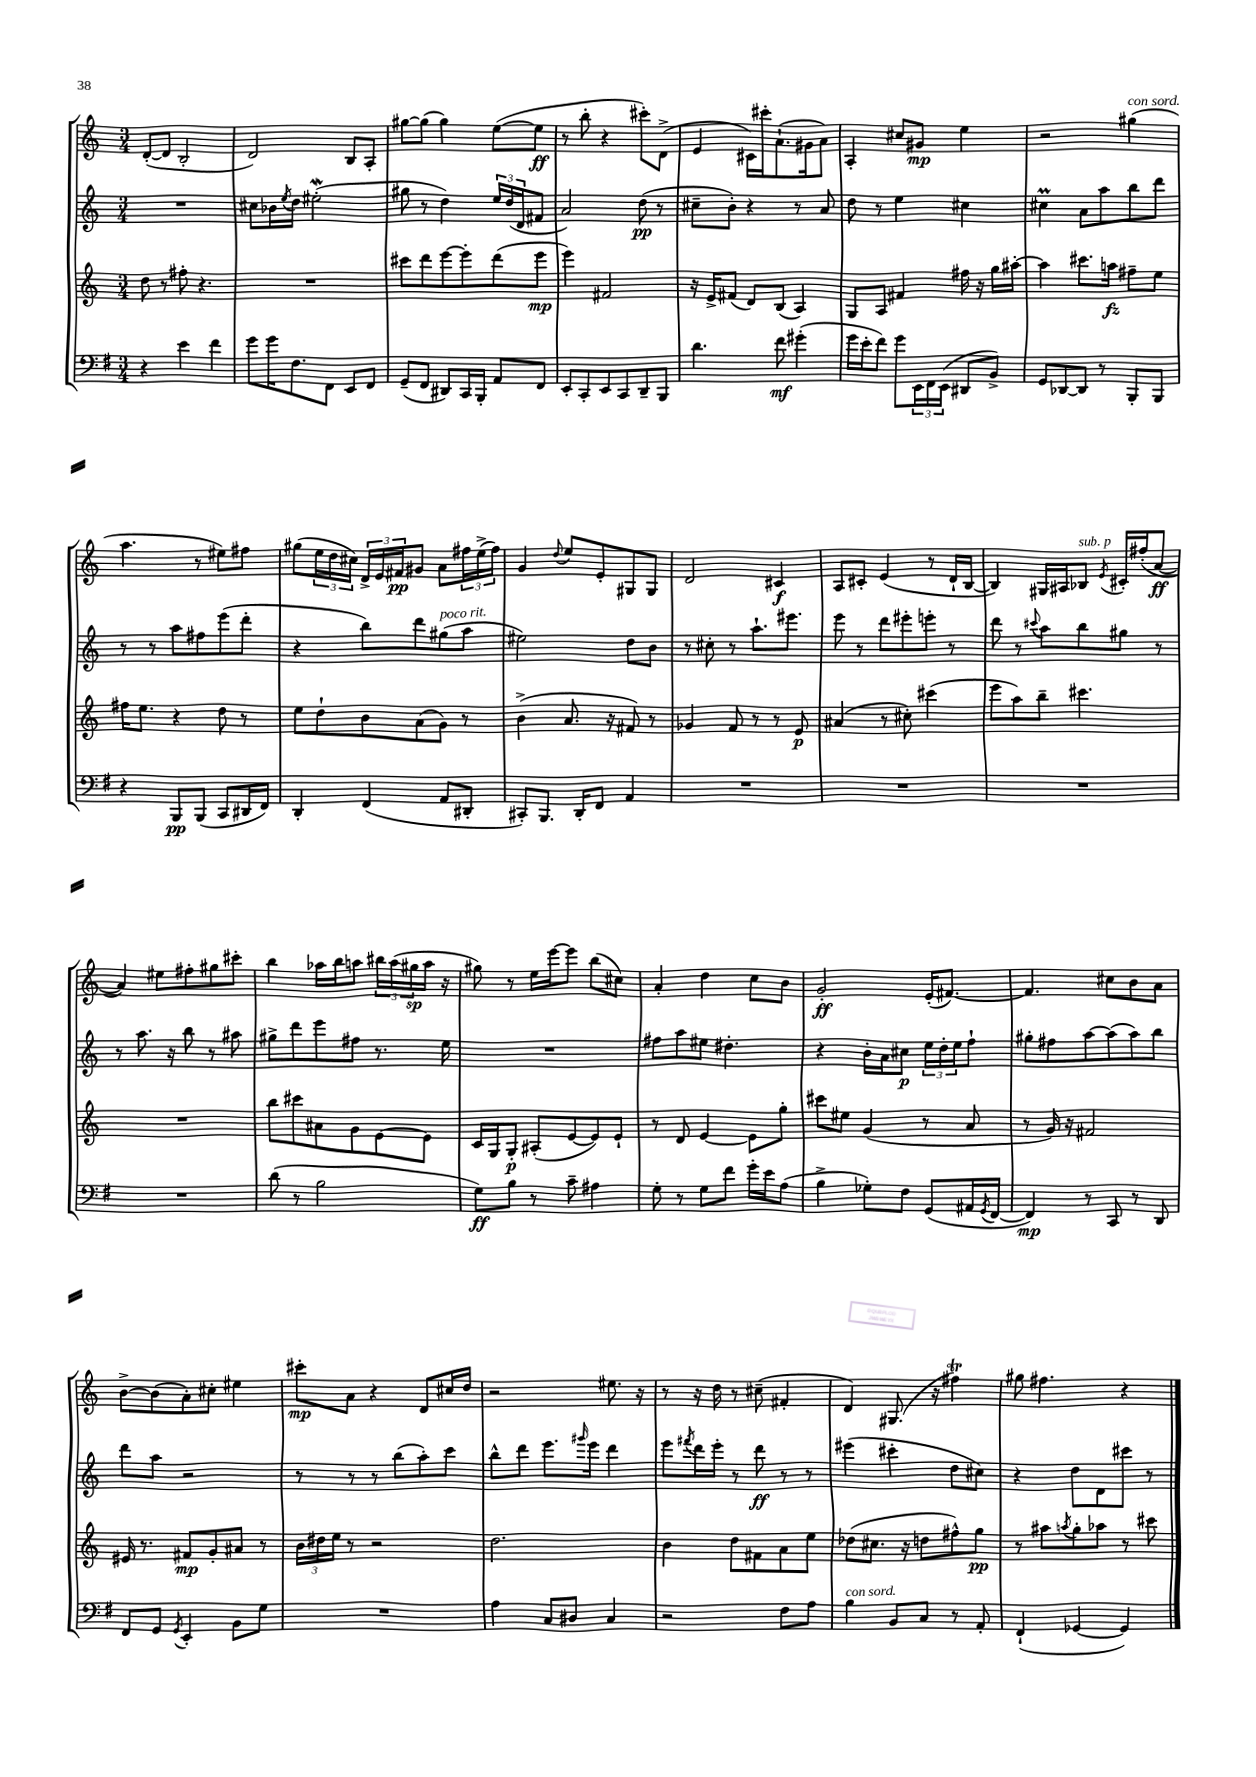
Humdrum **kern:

**kern	**kern	**kern	**kern
*staff4	*staff3	*staff2	*staff1
*clefF4	*clefG2	*clefG2	*clefG2
*k[f#]	*k[]	*k[]	*k[]
*M3/4	*M3/4	*M3/4	*M3/4
4r	8dd	2.r	([8d'
.	8r	.	8d]
4e	8ff#'	.	2B'
.	4.r	.	.
4f#	.	.	.
=	=	=	=
8g	2.r	8cc#	2d)
16g	.	16b-	.
.	.	8qee	.
8.F#	.	16dd	.
.	.	(2ee#'	.
8FF#	.	.	.
8EE	.	.	8B
8FF#	.	.	8A'
=	=	=	=
(8GG~	8ccc#	8gg#	[8gg#
8FF#	8ddd	8r	(8gg#]
8DD#)	[8eee	4dd)	4gg#)
16CC	8eee']	.	.
16BBB'	.	.	.
8AA	(8ddd	24ee	([8ee
.	.	(24dd	.
.	.	24d	.
8FF#	8eee	8f#	8ee]
=	=	=	=
8EE'	4eee)	2a)	8r
8CC'	.	.	8bb'
8EE	2f#	.	4r
8CC	.	.	.
8DD~	.	(8dd	8ccc#')
8BBB	.	8r	(8d^
=	=	=	=
4.d	16r	8cc#~	4e
.	16e^	.	.
.	(8f#	8b')	.
.	8d)	4r	16c#)
.	.	.	16ccc#'
8f#	(8B	.	(8.a`
(4g#'	4A)	8r	.
.	.	.	16g#
.	.	8a	8a)
=	=	=	=
16g	8G	8dd	4A'
16e'	.	.	.
8f#)	8A	8r	.
8g	4f#	4ee	8cc#
24EE	.	.	8g#
24FF#	.	.	.
(24EE	.	.	.
8DD#	16ff#	4cc#	4ee
.	16r	.	.
8BB^)	16gg	.	.
.	[16aa#'	.	.
=	=	=	=
8GG	4aa#]	4cc#	2r
[8DD-	.	.	.
8DD-]	8.ccc#	8a	.
8r	.	8aa	.
.	16aa	.	.
8BBB'	8ff#~	8bb	(4gg#
8BBB	8ee	8ddd	.
=	=	=	=
4r	16ff#	8r	4.aa
.	8.ee	.	.
.	.	8r	.
8BBB	4r	8aa	.
(8BBB	.	8ff#	8r
8CC	8dd	(8eee	8ee#)
16DD#	8r	8ddd'	8ff#
16FF#)	.	.	.
=	=	=	=
4DD'	8ee	4r	(8gg#
.	8dd`	.	24ee
.	.	.	24dd
.	.	.	24cc#)
(4FF#	8b	8bb)	24d^
.	.	.	24e
.	.	.	24f#
.	(8a	8ddd	8g#
8AA	8g)	(8gg#	8a
8DD#'	8r	8aa	24ff#
.	.	.	(24ee^
.	.	.	24ff#)
=	=	=	=
8CC#')	(4b^	2ee#)	4g
8.BBB	.	.	.
.	.	.	8qqdd
.	8.a	.	8ee
16DD'	.	.	.
8FF#	.	.	8e'
.	16r	.	.
4AA	8f#)	8dd	8G#
.	8r	8b	8G#
=	=	=	=
2.r	4g-	8r	2d
.	.	8cc#'	.
.	8f	8r	.
.	8r	8.aa`	.
.	8r	.	4c#
.	.	8.eee#	.
.	8e	.	.
=	=	=	=
2.r	(4a#	8eee	8A
.	.	8r	8c#'
.	8r	8ddd	(4e
.	8cc#')	8eee#'	.
.	(4ccc#	8eee'	8r
.	.	8r	16d`
.	.	.	[16B
=	=	=	=
2.r	8eee	8ddd	4B])
.	8aa)	8r	.
.	.	8qqccc#	.
.	8bb~	8aa	16G#
.	.	.	16A#
.	4.ccc#	8bb	8B-
.	.	.	8qe
.	.	8gg#	16c#'
.	.	.	(16ff#'
.	.	8r	[8a
=	=	=	=
2.r	2.r	8r	4a])
.	.	8.aa	.
.	.	.	8ee#
.	.	16r	.
.	.	8bb	8ff#'
.	.	8r	8gg#
.	.	8aa#	8ccc#'
=	=	=	=
(8d	8bb	8gg#^	4bb
8r	8ccc#	8ddd	.
2B	8a#	8eee	16aa-
.	.	.	16bb
.	8g	8ff#	8aa
.	[8e	8.r	24bb#
.	.	.	(24aa
.	.	.	24gg#
.	8e]	.	16aa
.	.	16ee	16r
=	=	=	=
8G)	16c	2.r	8gg#)
.	16G	.	.
8B	8G'	.	8r
8r	(8A#'	.	16ee
.	.	.	[16eee
8c~	[8e	.	8eee]
4A#	8e])	.	(8bb
.	8e`	.	8cc#)
=	=	=	=
8G'	8r	8ff#	4a'
8r	8d	8aa	.
8G	[4e	8ee#	4dd
8f#	.	4.dd#'	.
16g'	8e]	.	8cc
16e	.	.	.
(8A	8gg'	.	8b
=	=	=	=
4B^	8ccc#	4r	2g'
.	8ee#	.	.
8G-')	(4g	16b'	.
.	.	16a	.
8F#	.	8cc#	.
(8GG	8r	24ee	(16e'
.	.	24dd'	.
.	.	.	[8.f#)
.	.	24ee	.
16AA#	8a	8ff`	.
8qGG	.	.	.
[16FF#	.	.	.
=	=	=	=
4FF#])	8r	8gg#'	4.f#]
.	16g)	8ff#	.
.	16r	.	.
8r	2f#	[8aa	.
8CC	.	(8aa]	8cc#
8r	.	8aa)	8b
8DD	.	8bb	8a
=	=	=	=
8FF#	16e#	8ddd	[8b^
.	8.r	.	.
8GG	.	8aa	(8b]
8qGG	.	.	.
4EE'	8f#	2r	8a')
.	8g'	.	8cc#'
8BB	8a#	.	4ee#
8G	8r	.	.
=	=	=	=
2.r	24b	8r	8ccc#'
.	24dd#	.	.
.	24ee	.	.
.	8r	8r	8a
.	2r	8r	4r
.	.	(8bb	.
.	.	8aa')	8d
.	.	8ccc	16cc#
.	.	.	16dd
=	=	=	=
4A	2.dd	8bb^^	2r
.	.	8ddd	.
8C	.	8.eee	.
8D#	.	.	.
.	.	16qqggg#	.
.	.	16eee	.
4C	.	4ddd	8.ee#
.	.	.	16r
=	=	=	=
2r	4b	8eee	8r
.	.	8qfff#	.
.	.	16ddd	16r
.	.	16eee'	16dd
.	8dd	8r	8r
.	8f#	8ddd	(8cc#~
8F#	8a	8r	4f#'
8A	8ee	8r	.
=	=	=	=
4B	(8dd-	(4eee#	4d)
.	8.cc#	.	.
8BB	.	4ccc#'	(8.G#
.	16r	.	.
8C	8dd	.	.
.	.	.	16r
8r	8ff#^^)	8dd	4ff#)
8AA'	8gg	8cc#)	.
=	=	=	=
(4FF#`	8r	4r	8gg#
.	8aa#	.	4.ff#
.	8qaa	.	.
[4GG-	8gg'	8dd	.
.	8aa-	8d	.
4GG-])	8r	8ccc#	4r
.	8ccc#	8r	.
==	==	==	==
*-	*-	*-	*-
